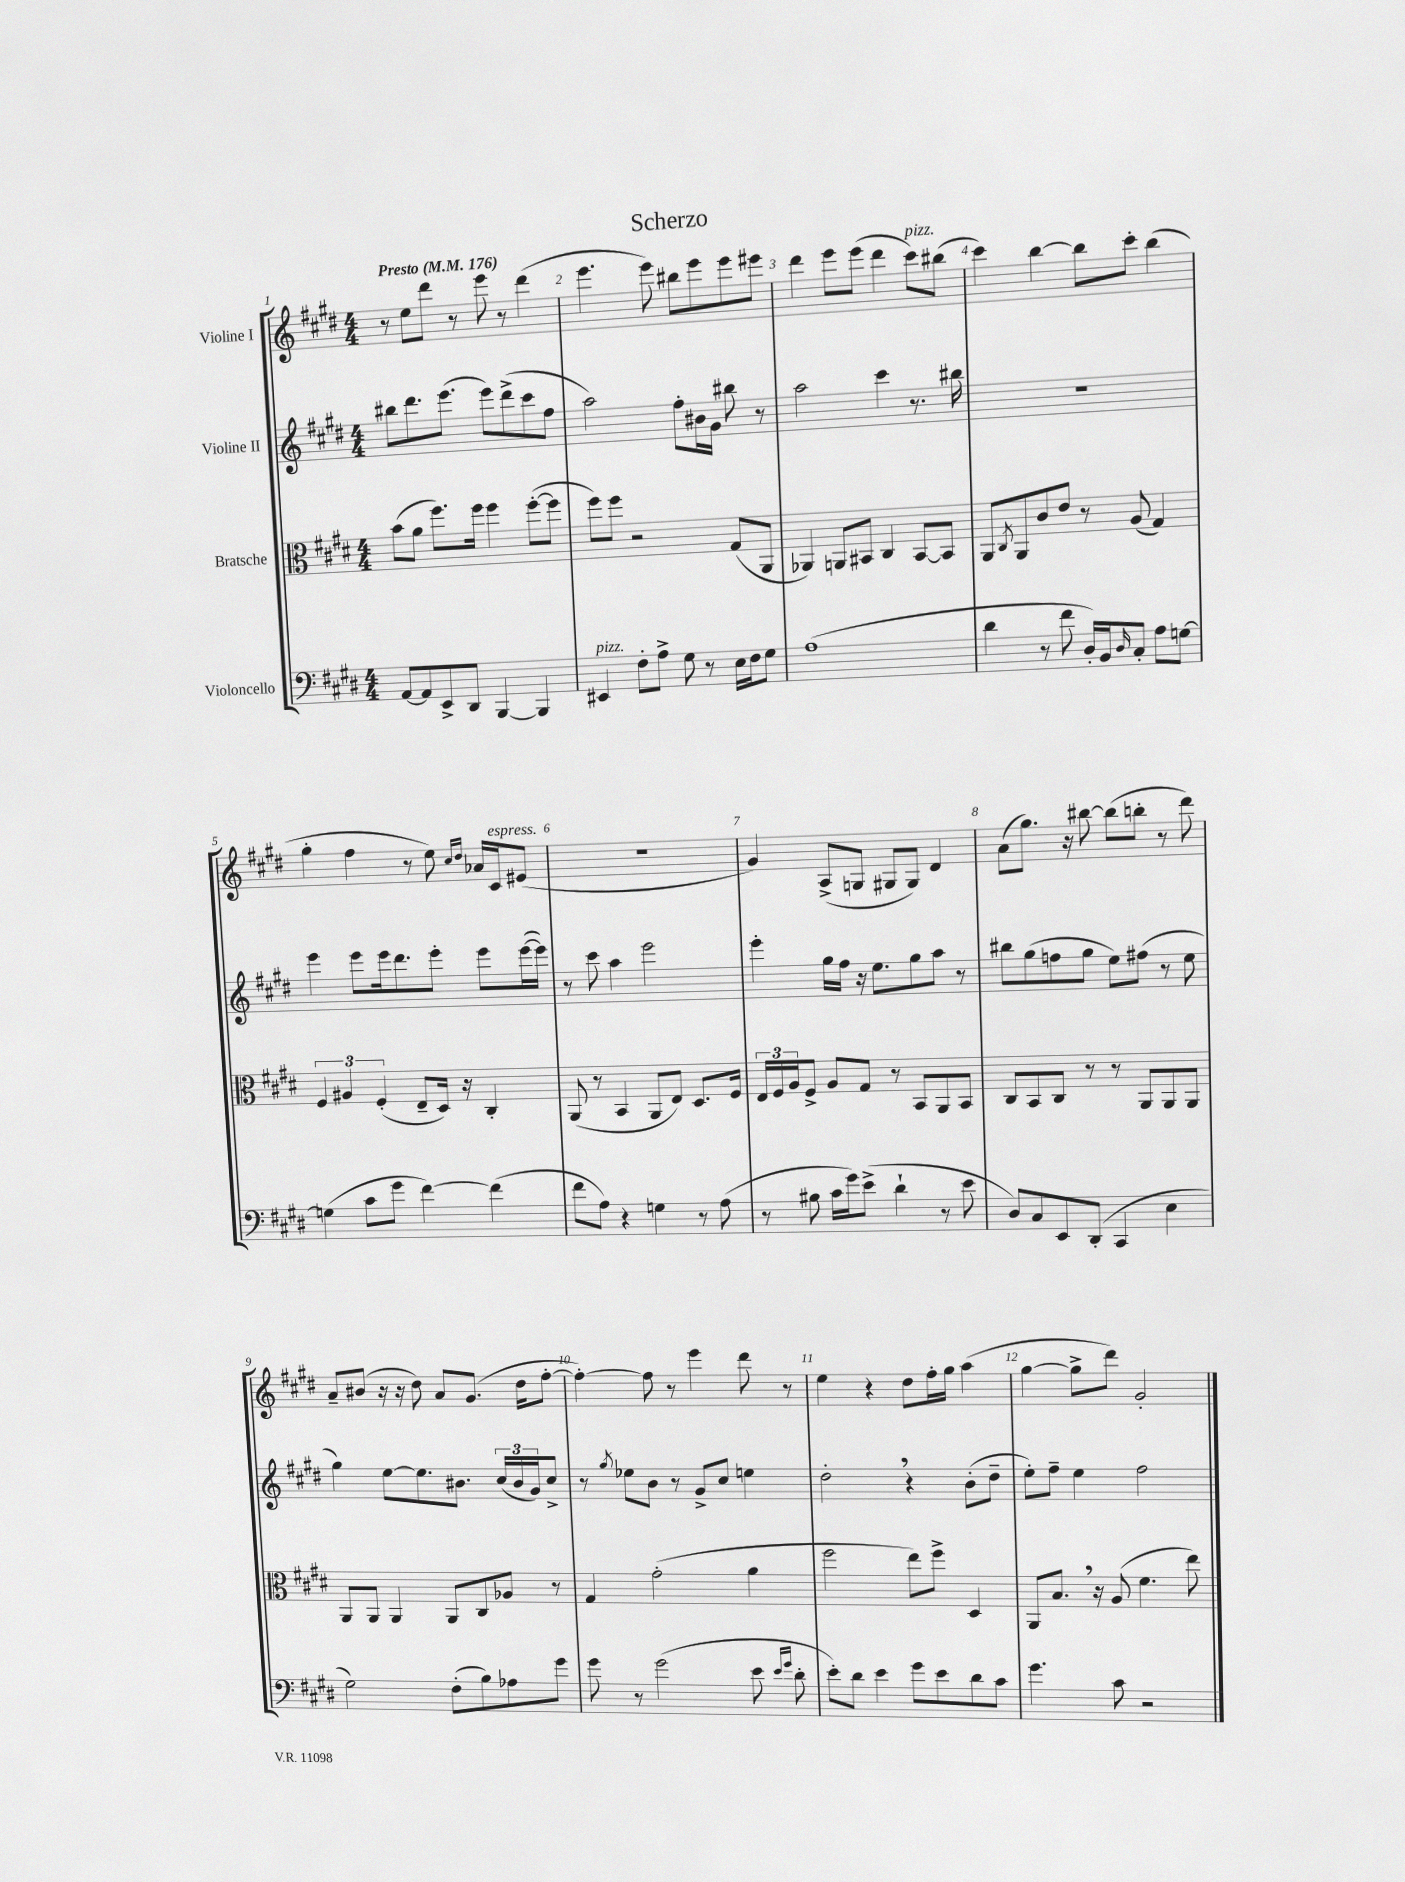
\header { title = "Scherzo" }
<<
\new StaffGroup <<
\new Staff = "s0" \with { instrumentName = "Violine I" } {
    \clef treble \key e \major \numericTimeSignature \time 4/4 \tempo "Presto" 4 = 176
    r8 e''8 dis'''8 r8 e'''8 r8 dis'''4( |
    e'''4. e'''8) bis''8 e'''8 e'''8 eis'''8 |
    dis'''4 e'''8 e'''8( dis'''4 cis'''8^\markup { \italic "pizz." }) bis''8( |
    cis'''4) b''4~ b''8 cis'''8-. b''4( |
    gis''4-. fis''4 r8 e''8) \grace { cis''16 dis''16 } aes'16 cis'16^\markup { \italic "espress." } eis'8( |
    R1 |
    gis'4) a8->( g8 gis8 gis8) dis'4 |
    a'8( gis''8.) r16 bis''8~ bis''8( b''8-. r8 dis'''8) |
    a'8-- bis'8( r16 r16 dis''8) a'8 gis'8.( dis''16 fis''8~-. |
    fis''4~-.) fis''8 r8 e'''4 dis'''8 r8 |
    e''4 r4 dis''8 fis''16-. gis''16 a''4( |
    gis''4~ gis''8-> dis'''8) gis'2-. \bar "|." |
}
\new Staff = "s1" \with { instrumentName = "Violine II" } {
    \clef treble \key e \major \numericTimeSignature \time 4/4
    bis''8 dis'''8. e'''8.( e'''8) dis'''8->( cis'''8 fis''8 |
    a''2) fis''8-. bis'16 gis'16 bis''8 r8 |
    a''2 cis'''4 r8. bis''16 |
    r1 |
    e'''4 e'''8 e'''16 dis'''8. e'''8-. e'''8 e'''16~( e'''16) |
    r8 cis'''8 a''4 e'''2 |
    e'''4-. gis''16 fis''16 r16 e''8. gis''8 a''8 r8 |
    bis''8 gis''8( f''8 gis''8 e''8) fis''8( r8 e''8 |
    gis''4) e''8~ e''8. bis'8. \tuplet 3/2 { cis''16( bis'16 gis'16) } cis''8-> |
    r8 \acciaccatura { gis''8 } ees''8 b'8 r8 gis'8-> cis''8 e''4 |
    dis''2-. \breathe r4 b'8-.( dis''8-- |
    e''8-.) fis''8-- e''4 fis''2 \bar "|." |
}
\new Staff = "s2" \with { instrumentName = "Bratsche" } {
    \clef alto \key e \major \numericTimeSignature \time 4/4
    b'8( a'8 fis''8.) fis''16 fis''4 fis''8~-.( fis''8 |
    fis''8) fis''8 r2 gis8( a,8 |
    aes,4) a,8 bis,8 cis4 bis,8~ bis,8 |
    a,8 \acciaccatura { cis8 } a,8 cis'8 e'8 r8 a8( gis4) |
    \tuplet 3/2 { fis4 ais4 fis4-.( } e8-- dis16) r16 cis4-. |
    a,8( r8 b,4 a,8 e8) dis8. fis16 |
    \tuplet 3/2 { e16 fis16 a16 } fis8-> a8 gis8 r8 b,8 a,8 b,8 |
    cis8 b,8 cis8 r8 r8 a,8 a,8 a,8 |
    a,8 a,8 a,4 a,8 cis8 aes8 r8 |
    gis4 gis'2-.( a'4 |
    fis''2 e''8) fis''8-> dis4 |
    a,8 b8. \breathe r16 a8( fis'4. e''8) \bar "|." |
}
\new Staff = "s3" \with { instrumentName = "Violoncello" } {
    \clef bass \key e \major \numericTimeSignature \time 4/4
    a,8~ a,8 e,8-> dis,8 b,,4~ b,,4 |
    eis,4^\markup { \italic "pizz." } fis8-. a8-> gis8 r8 e16 fis16 gis8 |
    a1( |
    dis'4 r8 fis'8 dis16-.) b,16 \grace { dis16 } cis8-. a8 g8~ |
    g4( cis'8 gis'8 fis'4~) fis'4( |
    fis'8 a8) r4 g4 r8 a8( |
    r8 bis8 cis'16 gis'16) e'8->( dis'4-! r8 e'8 |
    dis8) cis8 e,8 dis,8-.( cis,4 e4 |
    gis2) fis8-.( b8) aes8 gis'8 |
    gis'8 r8 gis'2( e'8 \grace { e'16 gis'16 } dis'8-. |
    e'8-.) dis'8 e'4 gis'8 e'8 dis'8 cis'8 |
    gis'4. cis'8 r2 \bar "|." |
}
>>
>>
\layout { \context { \Score \override BarNumber.break-visibility = ##(#f #t #t) barNumberVisibility = #all-bar-numbers-visible } }
